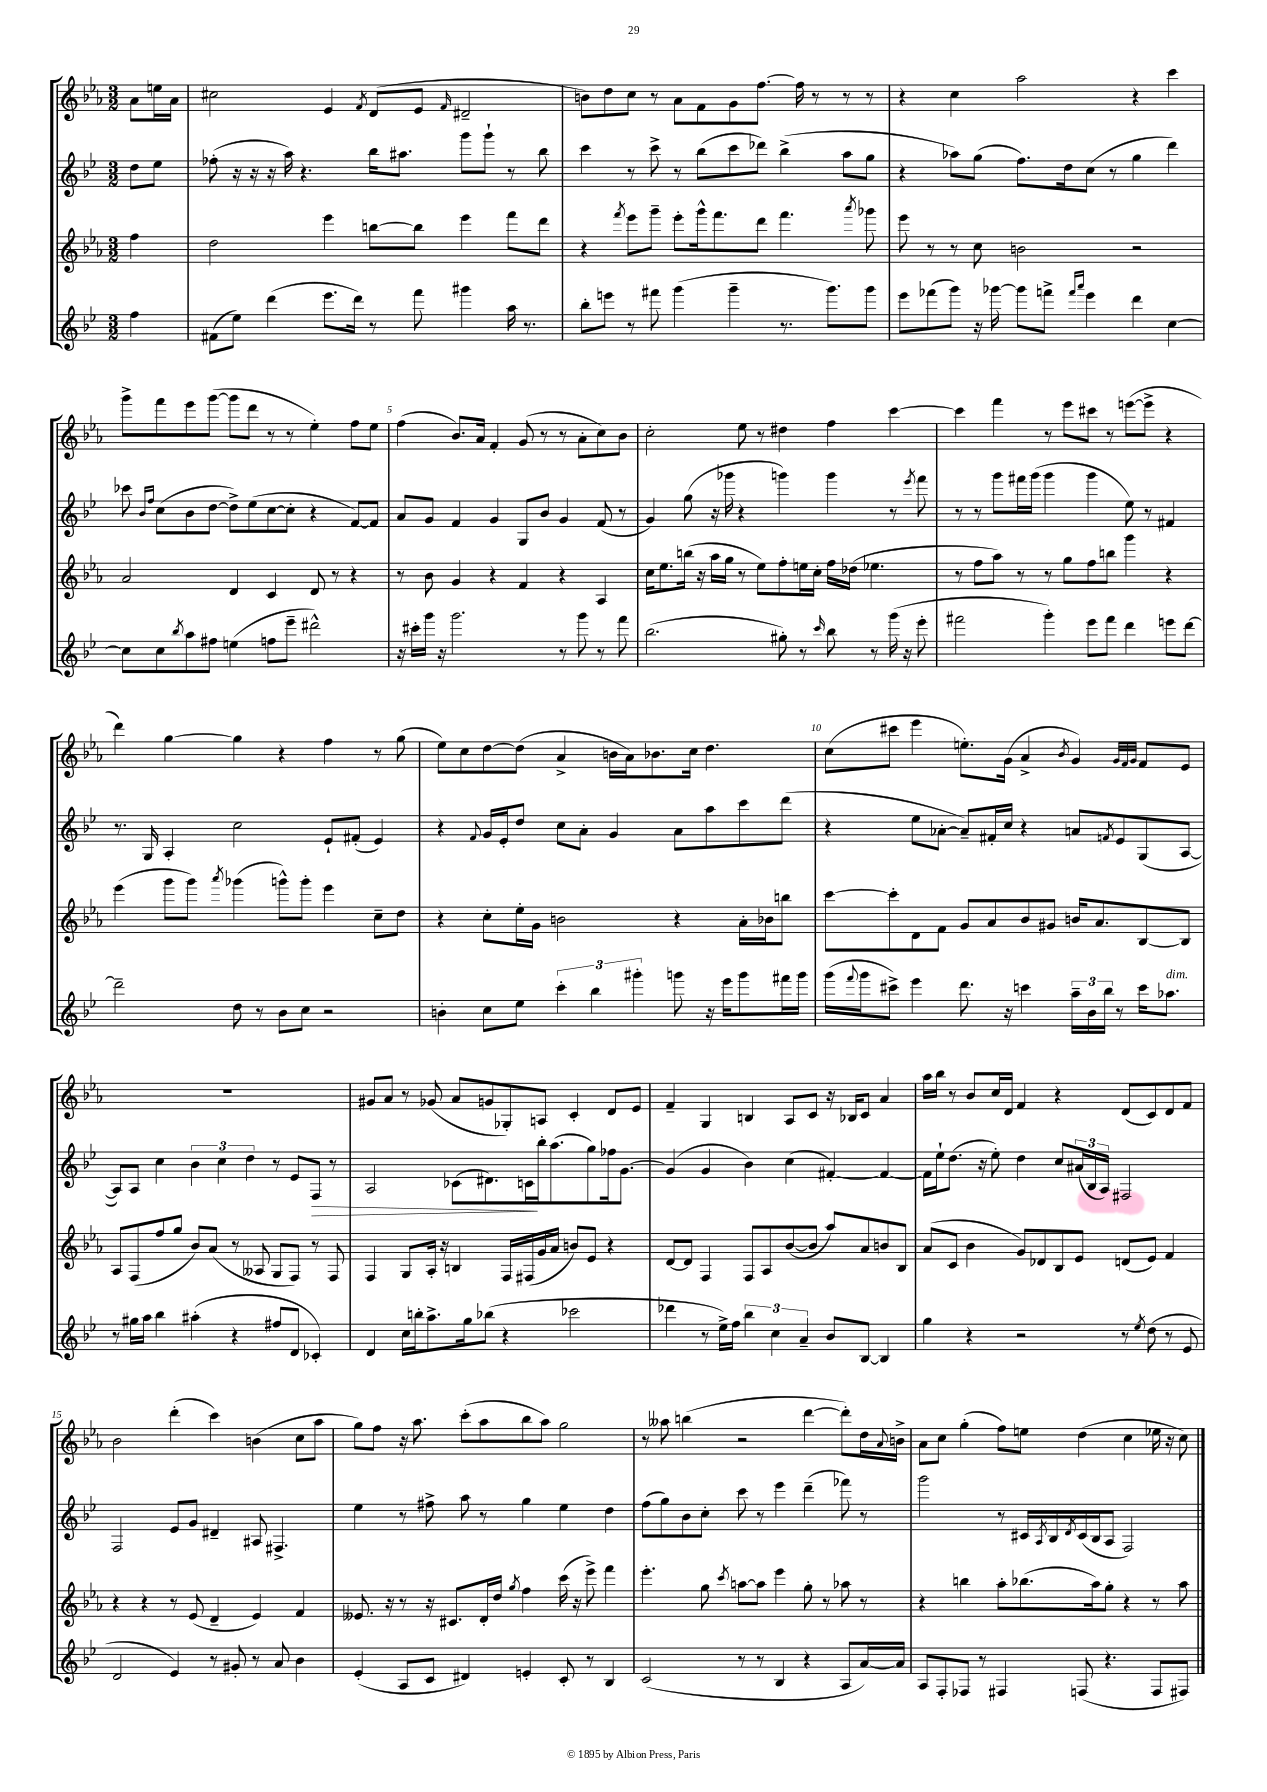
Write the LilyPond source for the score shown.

<<
\new StaffGroup <<
\new Staff = "s0" {
    \clef treble \key ees \major \numericTimeSignature \time 3/2 \partial 4
    aes'8 e''16 aes'16 |
    cis''2 ees'4 \acciaccatura { f'8 } d'8( ees'8 \grace { f'16 } dis'2-- |
    b'8) d''8 c''8 r8 aes'8 f'8 g'8 f''8.~ f''16 r8 r8 r8 |
    r4 c''4 aes''2 r4 c'''4 |
    g'''8-> f'''8 ees'''8 g'''8~( g'''8 d'''8 r8 r8 ees''4-.) f''8 ees''8 |
    f''4( bes'8.) aes'16 f'4-. g'8( r8 r8 aes'8-. c''8) bes'8 |
    c''2-. ees''8 r8 dis''4 f''4 c'''4~ |
    c'''4 f'''4 r8 ees'''8 cis'''8 r8 e'''8~( e'''8-> r4 |
    d'''4) g''4~ g''4 r4 f''4 r8 g''8( |
    ees''8) c''8 d''8~ d''8( aes'4-> b'16 aes'16) bes'8. c''16 d''4. |
    c''8( cis'''8 ees'''4 e''8.-.) g'16( aes'4-> \acciaccatura { bes'8 } g'4) \grace { g'32 f'32 g'32 } f'8 ees'8 |
    R1. |
    gis'8 aes'8 r8 ges'8( aes'8 g'8 ges8-.) a8 c'4-. d'8 ees'8 |
    f'4-- g4 b4 aes8 c'8 r16 bes16 c'8 aes'4 |
    aes''16 bes''16 r8 bes'8 c''16 d'16 f'4 r4 d'8( c'8) d'8 f'8 |
    bes'2 d'''4-.( c'''4) b'4( c''8 aes''8 |
    g''8) f''8 r16 aes''8. c'''8-.( aes''8 bes''8 aes''8) g''2 |
    r8 aeses''8 b''4( r2 d'''4~ d'''8-.) d''16 \appoggiatura { aes'8 } b'16-> |
    aes'8 c''8 g''4-.( f''8) e''8 d''4( c''4 ees''16 r16 c''8) \bar "|." |
}
\new Staff = "s1" {
    \clef treble \key bes \major \numericTimeSignature \time 3/2 \partial 4
    d''8 ees''8 |
    fes''8-.( r16 r16 r16 a''16) r4. bes''16 ais''8. g'''8 g'''8-! r8 bes''8 |
    c'''4 r8 c'''8-> r8 bes''8( c'''8 des'''8) bes''4->( a''8 g''8 |
    r4 aes''8) g''8( f''8.) d''16 c''8( r8 g''4 d'''4) |
    ces'''8 \grace { bes'16 f''16 } c''8( bes'8 d''8~ d''8->) ees''8( c''8~ c''8-. r4 f'8~) f'8 |
    a'8 g'8 f'4 g'4 g8 bes'8 g'4 f'8( r8 |
    g'4) g''8( r16 ges'''16 r4 g'''4) g'''4 r8 \acciaccatura { ees'''8 } f'''8 |
    r8 r8 g'''8 fis'''16 g'''16( g'''4 g'''4 ees''8) r8 fis'4 |
    r8. g16 a4-. c''2 ees'8-! fis'8-.( ees'4) |
    r4 \appoggiatura { f'8 } g'16 ees'16-. d''8 c''8 a'8-. g'4 a'8 a''8 c'''8 d'''8( |
    r4 ees''8 aes'8~-. aes'8--) fis'16-. c''16 r4 a'8 \acciaccatura { f'8 } ees'8 g8( a8~ |
    a8) a8 c''4 \tuplet 3/2 { bes'4 c''4 d''4 } r8 ees'8 f8\> r8 |
    a2 ces'8( dis'8.) c'16\! bes''16-. a''8.( g''8) fes''16 g'8.~ |
    g'4( g'4 bes'4) c''4( fis'4~-.) fis'4~ |
    fis'16 ees''16-! d''8.( r16 ees''8-.) d''4 c''8 \tuplet 3/2 { ais'16( bes16 a16) } fis2 |
    f2 ees'8 g'8 dis'4-- ais8 fis4.-> |
    ees''4 r8 fis''8-> a''8 r8 g''4 ees''4 d''4 |
    f''8( g''8) bes'8 c''8-. c'''8 r8 ees'''4 d'''4--( fes'''8) r8 |
    g'''2 r8 cis'16 \acciaccatura { a8 } bes16 \acciaccatura { d'8 } cis'16( bes16 a8 f2) \bar "|." |
}
\new Staff = "s2" {
    \clef treble \key ees \major \numericTimeSignature \time 3/2 \partial 4
    f''4 |
    d''2 ees'''4 b''8~ b''8 ees'''4 f'''8 d'''8 |
    r4 \acciaccatura { f'''8 } ees'''8 g'''8-- ees'''8-. g'''16-^ f'''8. d'''8 f'''4. \acciaccatura { aes'''8 } ges'''8 |
    ees'''8 r8 r8 c''8 b'2 r2 |
    aes'2 d'4 c'4 d'8 r8 r4 |
    r8 bes'8 g'4 r4 f'4 r4 aes4 |
    c''16 ees''8. b''16( r16 aes''16 g''16 r8 ees''8) f''8-. e''16 c''16-. f''16 des''16( ees''4. |
    r8 f''8 aes''8) r8 r8 g''8 f''8 b''8 g'''4 r4 |
    ees'''4( g'''8 g'''8) \acciaccatura { aes'''8 } ges'''4( g'''8-^) g'''8-. ees'''4 c''8-- d''8 |
    r4 c''8-. ees''16-. g'16 b'2 r4 aes'16-. bes'16 b''8 |
    c'''8~ c'''8-. d'8 f'8 g'8 aes'8 bes'8 gis'8 b'16 aes'8. bes8~ bes8 |
    aes8 f8( f''8 g''8 bes'8) aes'8( r8 aeses8 g8 f8) r8 f8 |
    f4 g8 aes16-. r16 b4 f16 fis16( g'16 aes'16 b'8) ees'8 r4 |
    d'8~ d'8 f4 f8 aes8 bes'8~( bes'8 aes''8) aes'8 b'8 bes8 |
    aes'8( c'8 bes'4 g'8) des'8 bes8 ees'8 d'8( ees'8) f'4 |
    r4 r4 r8 ees'8( d'4-- ees'4) f'4 |
    eeses'8. r16 r8 r16 cis'8. d'16-. d''16 \acciaccatura { g''8 } f''4 c'''16( r16 ees'''8->) f'''4 |
    ees'''4.-. g''8 \acciaccatura { c'''8 } a''8~ a''8 ees'''4 g''8-. r8 aes''8 r8 |
    r4 b''4 aes''8-. bes''8.( aes''16) g''8-. r4 r8 aes''8 \bar "|." |
}
\new Staff = "s3" {
    \clef treble \key bes \major \numericTimeSignature \time 3/2 \partial 4
    f''4 |
    fis'8( ees''8) d'''4( ees'''8. d'''16) r8 f'''8 gis'''4 a''16 r8. |
    bes''8-. e'''8 r8 fis'''8 g'''4( g'''4-- r8. g'''8.) g'''8 |
    ees'''8 fes'''8( g'''8) r16 ges'''16~ ges'''8 f'''8-> \grace { f'''16 a'''16 } ees'''4 d'''4 c''4~ |
    c''8 c''8 \acciaccatura { bes''8 } a''8 fis''8 e''4( f''8 ees'''8-- dis'''2-^) |
    r16 cis'''16-. g'''16 r16 g'''2. r8 g'''8 r8 f'''8 |
    bes''2.( gis''8-.) r8 \grace { c'''16 } bes''8 r8 g'''16( r16 ees'''8-. |
    fis'''2 g'''4-.) ees'''8 fis'''8 d'''4 e'''8 d'''8~ |
    d'''2-- d''8 r8 bes'8 c''8 r2 |
    b'4-. c''8 ees''8 \tuplet 3/2 { c'''4-. bes''4 gis'''4-. } g'''8 r16 ees'''16 g'''8 fis'''16 g'''16 |
    g'''16( \appoggiatura { f'''8 } g'''16 cis'''8->) ees'''4 d'''8. r16 c'''4 \tuplet 3/2 { a''16-- bes'16 bes''16 } r8 c'''16 aes''8.^\markup { \italic "dim." } |
    r8 gis''16 a''16 bes''4 ais''4-.( r4 fis''8 d'8 ces'4-.) |
    d'4 c''16 b''16-. a''8.-> g''16 bes''8( r4 ces'''2 |
    des'''4 r8 ees''16->) f''16 \tuplet 3/2 { bes''4 c''4 a'4-- } bes'8 bes8~ bes4 |
    g''4 r4 r2 r8 \acciaccatura { ees''8 } d''8( r8 ees'8 |
    d'2 ees'4) r8 gis'8-. r8 a'8 bes'4 |
    ees'4-.( a8 c'8 dis'4) e'4-. c'8-. r8 bes4 |
    c'2( r8 r8 bes4 r4 a8 a'16~) a'16 |
    a8 f8-. fes8 r8 fis4 f8( r4. f8 fis8) \bar "|." |
}
>>
>>
\layout { \context { \Score \override BarNumber.break-visibility = ##(#f #t #t) barNumberVisibility = #(every-nth-bar-number-visible 5) } }
